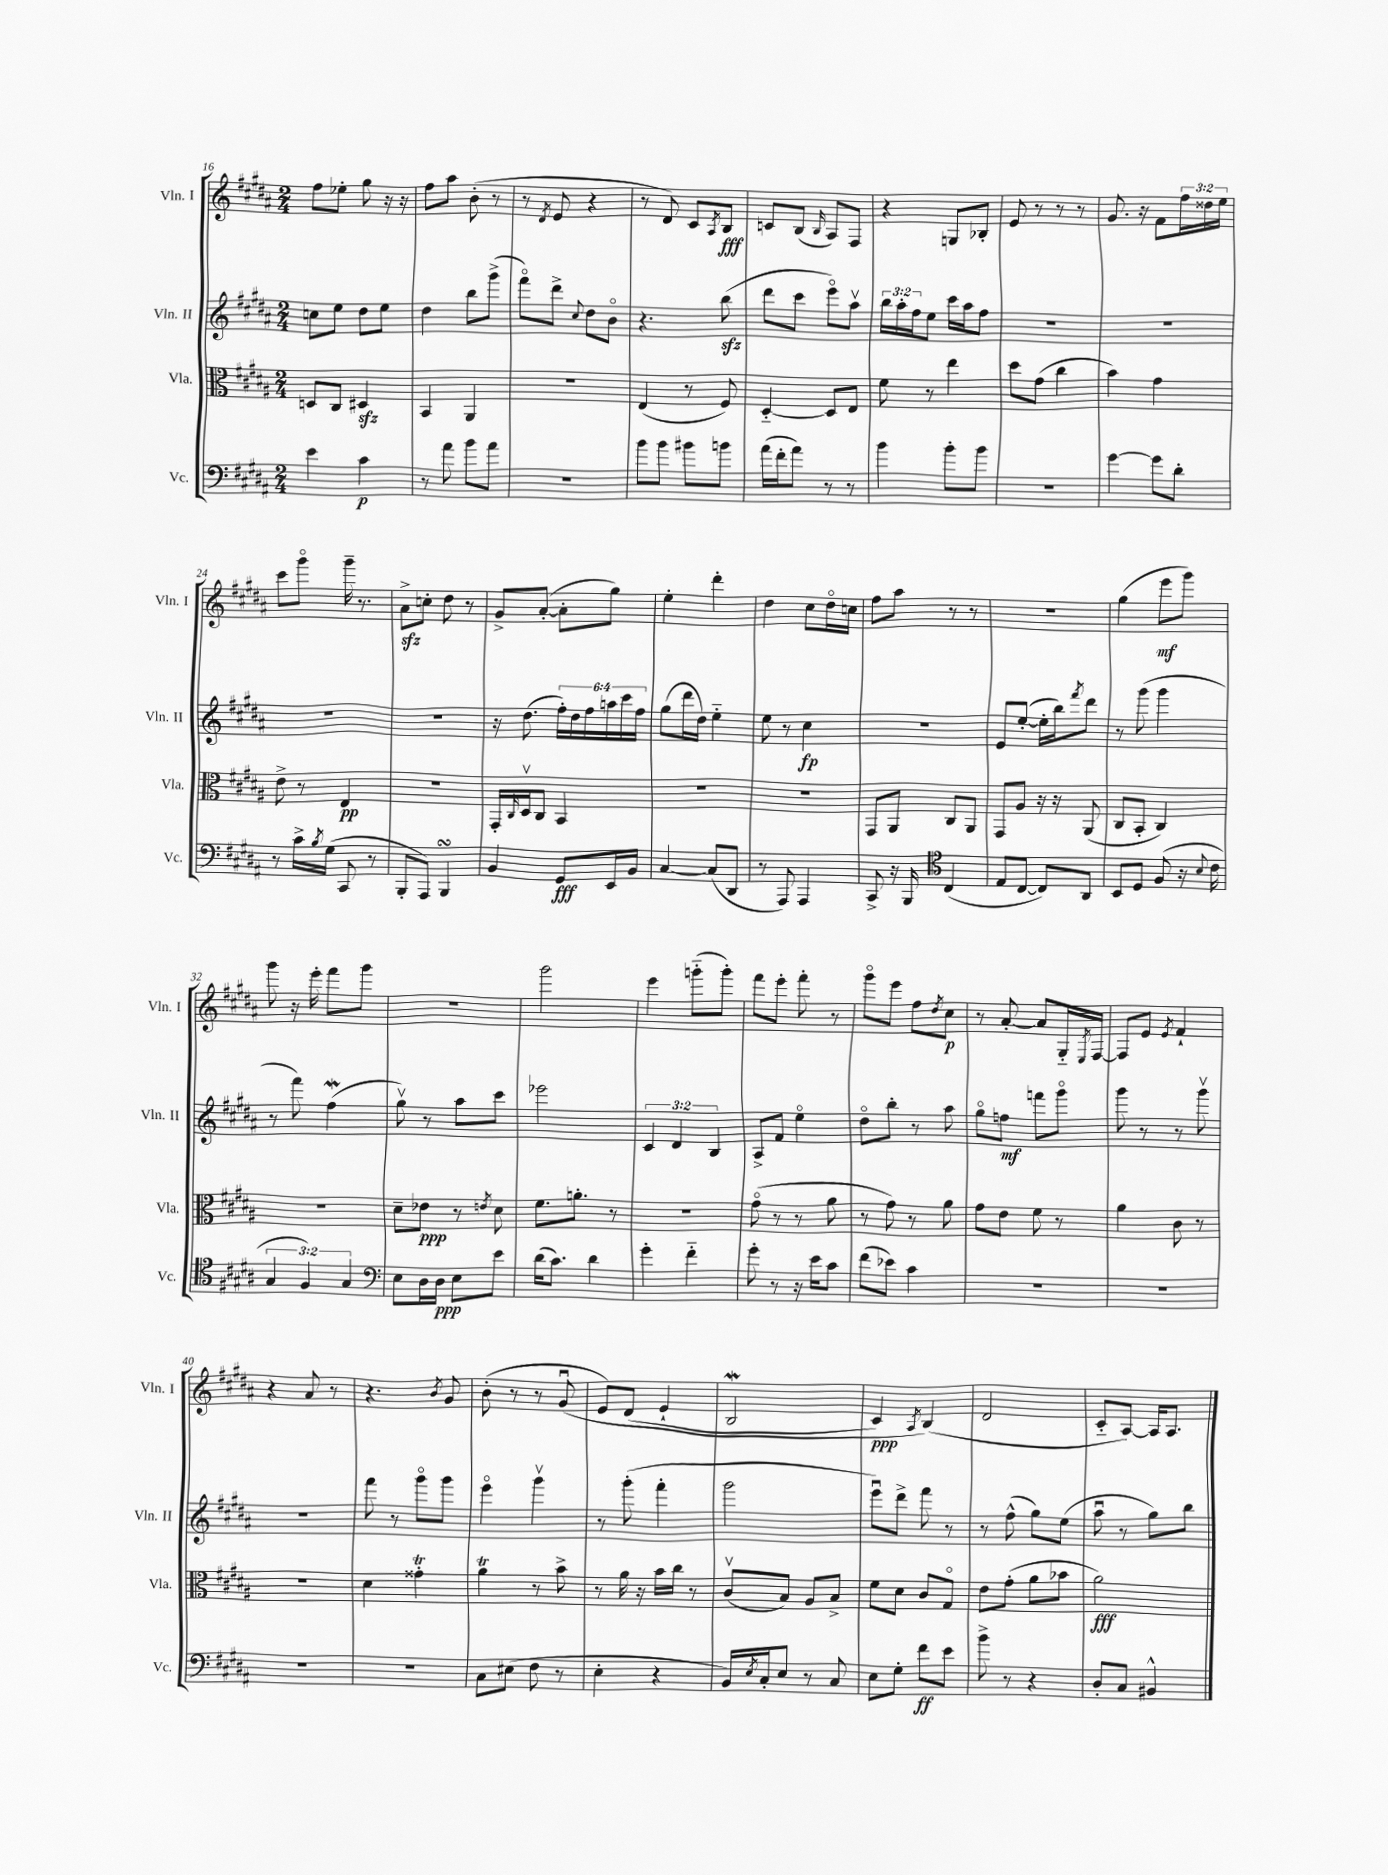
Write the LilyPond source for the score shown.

<<
\new StaffGroup <<
\new Staff = "s0" \with { instrumentName = "Vln. I" shortInstrumentName = "Vln. I" } {
    \clef treble \key b \major \numericTimeSignature \time 2/4 \override Staff.TupletNumber.text = #tuplet-number::calc-fraction-text
    fis''8 ees''8-. gis''8 r16 r16 |
    fis''8 ais''8 b'8-.( r8 |
    r8 \acciaccatura { dis'8 } e'8 r4 |
    r8 dis'8) cis'8 \acciaccatura { ais8 } b8\fff |
    c'8 b8( \grace { b16 } ais8) fis8 |
    r4 g8 bes8-. |
    e'8 r8 r8 r8 |
    gis'8. r16 fis'8 \tuplet 3/2 { fis''16 disis''16 e''16 } |
    cis'''8 gis'''8\flageolet gis'''16-- r8. |
    ais'8->\sfz c''8-. dis''8 r8 |
    gis'8-> ais'8~-.( ais'8-. gis''8) |
    e''4-. dis'''4-. |
    dis''4 cis''8 dis''16\flageolet c''16 |
    fis''8 ais''8 r8 r8 |
    r2 |
    gis''4( e'''8\mf gis'''8) |
    gis'''8 r16 e'''16-. fis'''8 gis'''8 |
    r2 |
    gis'''2 |
    e'''4 g'''8-_( g'''8-.) |
    fis'''8 e'''8-. fis'''8-. r8 |
    gis'''8\flageolet e'''8 fis''8 \acciaccatura { dis''8 } cis''8\p |
    r8 ais'8~-. ais'8 gis16-_ \acciaccatura { e8 } fis16~ |
    fis8 e'8 \acciaccatura { e'8 } fis'4-! |
    r4 ais'8 r8 |
    r4. \acciaccatura { b'8 } gis'8 |
    b'8-.( r8 r8 gis'8\downbow\( |
    e'8) dis'8( e'4-! |
    b2\mordent |
    cis'4\ppp) \acciaccatura { ais8 } b4(\) |
    dis'2 |
    cis'8-_ ais8~) ais16 ais8. \bar "|." |
}
\new Staff = "s1" \with { instrumentName = "Vln. II" shortInstrumentName = "Vln. II" } {
    \clef treble \key b \major \numericTimeSignature \time 2/4 \override Staff.TupletNumber.text = #tuplet-number::calc-fraction-text
    c''8 e''8 dis''8 e''8 |
    dis''4 b''8 gis'''8->( |
    fis'''8\flageolet) dis'''8-> \appoggiatura { cis''8 } dis''8 b'8\flageolet |
    r4. b''8\sfz( |
    dis'''8 cis'''8 e'''8\flageolet) ais''8\upbow |
    \tuplet 3/2 { b''16 ais''16-. fis''16 } e''8 cis'''16 ais''16 fis''8 |
    R2 |
    R2 |
    R2 |
    R2 |
    r16 dis''8.( \tuplet 6/4 { fis''16-.) dis''16 fis''16 a''16 cis'''16 fis''16 } |
    gis''8( dis'''16 dis''16) e''4-_ |
    e''8 r8 cis''4\fp |
    r2 |
    e'8 e''8~-.( e''16-. b''16) \acciaccatura { fis'''8 } dis'''8 |
    r8 gis'''8( gis'''4 |
    r8 fis'''8) fis''4\mordent( |
    gis''8\upbow) r8 ais''8 cis'''8 |
    ees'''2 |
    \tuplet 3/2 { cis'4 dis'4 b4 } |
    ais8-> fis'8 e''4\flageolet |
    dis''8\flageolet b''8-. r8 ais''8 |
    gis''8\flageolet f''8\mf f'''8 gis'''8\flageolet |
    gis'''8 r8 r8 gis'''8\upbow |
    R2 |
    fis'''8 r8 gis'''8\flageolet gis'''8 |
    e'''4\flageolet gis'''4\upbow |
    r8 gis'''8-.( fis'''4-. |
    gis'''2 |
    e'''8\downbow) dis'''8-> fis'''8 r8 |
    r8 fis''8-^( gis''8) e''8( |
    ais''8\downbow r8 gis''8) b''8 \bar "|." |
}
\new Staff = "s2" \with { instrumentName = "Vla." shortInstrumentName = "Vla." } {
    \clef alto \key b \major \numericTimeSignature \time 2/4
    d8 cis8 dis4\sfz |
    b,4 ais,4 |
    R2 |
    e4( r8 fis8) |
    dis4~-_ dis8 e8 |
    fis'8 r8 e''4 |
    dis''8 gis'8( cis''4 |
    b'4) gis'4 |
    e'8-> r8 e4\pp |
    R2 |
    gis,16-. \grace { cis16 } dis16\upbow cis8 b,4 |
    r2 |
    R2 |
    gis,8 ais,8 cis8 ais,8 |
    gis,8 ais8 r16 r16 ais,8( |
    cis8 b,8-. cis4) |
    R2 |
    dis'8-- ees'8\ppp r8 \acciaccatura { e'8 } dis'8 |
    fis'8. a'8.-. r8 |
    R2 |
    gis'8\flageolet( r8 r8 ais'8 |
    r8 gis'8) r8 ais'8 |
    gis'8 e'8 fis'8 r8 |
    ais'4 cis'8 r8 |
    R2 |
    dis'4 gisis'4-.\trill |
    ais'4\trill r8 b'8-> |
    r8 ais'16 r16 b'16 cis''16 r8 |
    cis'8\upbow( b8) ais8 b8-> |
    fis'8 dis'8 cis'8 gis8\flageolet |
    e'8 gis'8-.( ais'8 bes'8 |
    ais'2\fff) \bar "|." |
}
\new Staff = "s3" \with { instrumentName = "Vc." shortInstrumentName = "Vc." } {
    \clef bass \key b \major \numericTimeSignature \time 2/4 \override Staff.TupletNumber.text = #tuplet-number::calc-fraction-text
    e'4 cis'4\p |
    r8 ais'8 b'8 ais'8 |
    r2 |
    b'8 b'8 bis'8 b'8 |
    ais'16( fis'16-. ais'8) r8 r8 |
    b'4 b'8-. b'8 |
    R2 |
    gis'4~ gis'8 dis'8-. |
    r8 cis'16-> \acciaccatura { b8 } gis16( cis,8 r8 |
    b,,8-. ais,,8) b,,4\turn |
    b,4 gis,8\fff e,16 b,16 |
    cis4~ cis8( dis,8 |
    r8 ais,,8) ais,,4 |
    cis,8-> r16 b,,16 \clef tenor cis4( |
    e8 cis8~ cis8) ais,8 |
    b,8 dis8 fis8( r16 \appoggiatura { b8 } cis'16 |
    \tuplet 3/2 { gis4 fis4) gis4 } |
    \clef bass e8 dis16 dis16\ppp e8 e'8 |
    dis'16( cis'8.) dis'4 |
    gis'4-. fis'4-_ |
    gis'8-. r8 r16 e'16 cis'8 |
    fis'8( ees'8) cis'4 |
    R2 |
    R2 |
    R2 |
    R2 |
    cis8 eis8( fis8 r8 |
    e4-. r4 |
    b,16) \acciaccatura { e8 } cis16-. e8 r8 cis8 |
    e8 gis8-. fis'8\ff e'8 |
    b'8-> r8 r4 |
    dis8-. cis8 bis,4-^ \bar "|." |
}
>>
>>
\layout { \context { \Score currentBarNumber = #16 } }
